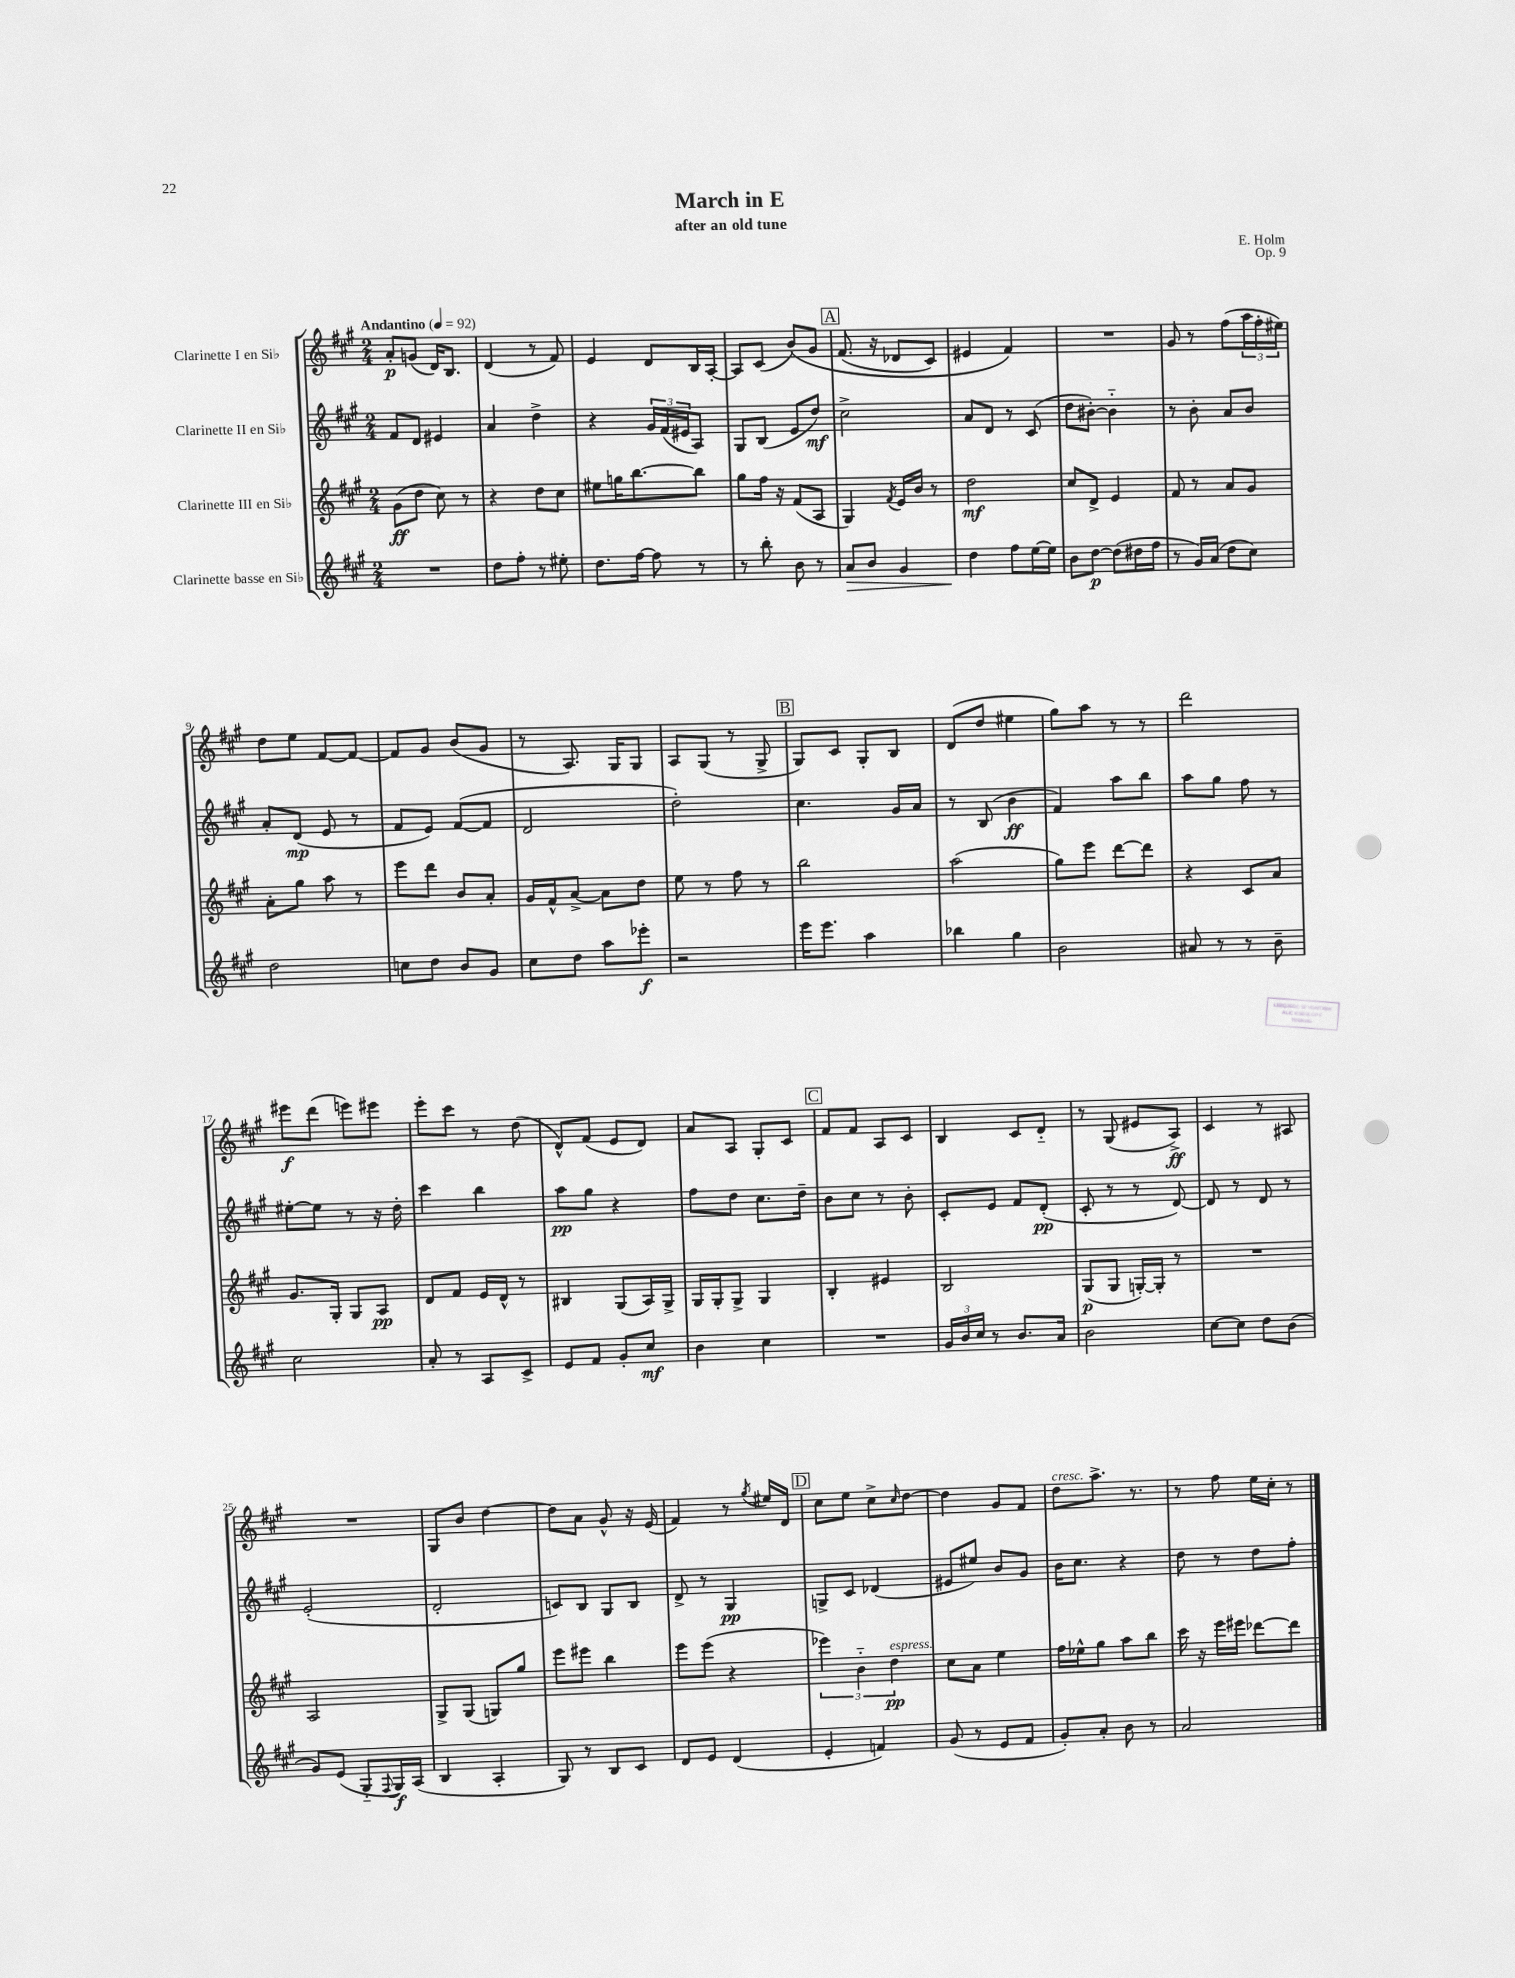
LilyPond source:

\header { title = "March in E" composer = "E. Holm" subtitle = "after an old tune" opus = "Op. 9" }
<<
\new StaffGroup <<
\new Staff = "s0" \with { instrumentName = "Clarinette I en Sib" } {
    \clef treble \key a \major \numericTimeSignature \time 2/4 \tempo "Andantino" 4 = 92
    a'8-.\p g'8( d'16) b8. |
    d'4( r8 fis'8) |
    e'4 d'8 b16 a16~-. |
    a8 cis'8( b'8)\( gis'8 |
    \mark \markup { \box "A" } fis'8.( r16 des'8 cis'8) |
    eis'4 fis'4\) |
    R2 |
    gis'8 r8 fis''8( \tuplet 3/2 { a''16 fis''16-. eis''16) } |
    d''8 e''8 fis'8~ fis'8~ |
    fis'8 gis'8 b'8( gis'8 |
    r8 a8.) gis16 gis8 |
    a8 gis8( r8 gis8-> |
    \mark \markup { \box "B" } gis8) cis'8 gis8-. b8 |
    d'8( d''8 eis''4 |
    gis''8) a''8 r8 r8 |
    d'''2 |
    eis'''8\f d'''8( e'''8) eis'''8 |
    e'''8-. cis'''8 r8 d''8( |
    d'8-^) fis'8( e'8 d'8) |
    a'8 a8 gis8-. cis'8 |
    \mark \markup { \box "C" } fis'8 fis'8 a8 cis'8 |
    b4 cis'8 d'8-_ |
    r8 gis8( eis'8 a8->\ff) |
    cis'4 r8 ais8 |
    R2 |
    gis8 b'8 d''4~ |
    d''8 a'8 gis'8-^ r16 e'16( |
    fis'4) r8 \acciaccatura { gis''8 } eis''16 d'16 |
    \mark \markup { \box "D" } cis''8 e''8 cis''8-> \grace { cis''16 } d''8~ |
    d''4 gis'8 fis'8 |
    d''8^\markup { \italic "cresc." } a''8.-> r8. |
    r8 fis''8 e''16 cis''16-. r8 \bar "|." |
}
\new Staff = "s1" \with { instrumentName = "Clarinette II en Sib" } {
    \clef treble \key a \major \numericTimeSignature \time 2/4
    fis'8 d'8 eis'4 |
    a'4 d''4-> |
    r4 \tuplet 3/2 { gis'16 fis'16( eis'16 } a8) |
    gis8 b8( e'8 d''8\mf) |
    \mark \markup { \box "A" } cis''2-> |
    a'8 d'8 r8 cis'8( |
    d''8 bis'8~-.) bis'4-_ |
    r8 b'8-. a'8 b'8 |
    a'8-. d'8\mp( e'8 r8 |
    fis'8 e'8) fis'8~( fis'8 |
    d'2 |
    d''2-.) |
    \mark \markup { \box "B" } cis''4. gis'16 a'16 |
    r8 b8( b'4\ff |
    fis'4) a''8 b''8 |
    a''8 gis''8 fis''8 r8 |
    eis''8~-. eis''8 r8 r16 d''16-. |
    cis'''4 b''4 |
    a''8\pp gis''8 r4 |
    fis''8 d''8 cis''8. d''16-- |
    \mark \markup { \box "C" } b'8 cis''8 r8 b'8-. |
    cis'8-. e'8 fis'8 d'8-.\pp( |
    cis'8-. r8 r8 d'8~) |
    d'8 r8 d'8 r8 |
    e'2-.( |
    d'2-. |
    c'8) b8 gis8 b8 |
    d'8-> r8 gis4\pp |
    \mark \markup { \box "D" } g8-> cis'8 des'4( |
    eis'8 eis''8) b'8 gis'8 |
    b'16 cis''8. r4 |
    d''8 r8 d''8 fis''8-. \bar "|." |
}
\new Staff = "s2" \with { instrumentName = "Clarinette III en Sib" } {
    \clef treble \key a \major \numericTimeSignature \time 2/4
    gis'8\ff( d''8 cis''8) r8 |
    r4 d''8 cis''8 |
    eis''8 g''16 b''8.~ b''8 |
    gis''8 fis''16 r16 fis'8( a8 |
    \mark \markup { \box "A" } gis4) \acciaccatura { fis'8 } e'16 b'16 r8 |
    d''2\mf |
    cis''8 d'8-> e'4 |
    fis'8 r8 a'8 gis'8 |
    a'8-. gis''8 a''8 r8 |
    e'''8 d'''8 b'8 a'8-. |
    gis'16 fis'16-^ a'8~-> a'8 d''8 |
    e''8 r8 fis''8 r8 |
    \mark \markup { \box "B" } b''2 |
    a''2( |
    gis''8) e'''8 d'''8~ d'''8 |
    r4 cis'8 a'8 |
    gis'8. gis16-. gis8 a8\pp |
    d'8 fis'8 e'16 d'16-^ r8 |
    bis4 gis8( a16) gis16-> |
    gis16 gis16-. gis8-> gis4 |
    \mark \markup { \box "C" } b4-. eis'4 |
    b2 |
    gis8\p( gis8 g16~-.) g16-. r8 |
    R2 |
    a2 |
    gis8-> gis8( g8) gis''8 |
    e'''8 eis'''8 b''4 |
    e'''8 e'''8( r4 |
    \mark \markup { \box "D" } \tuplet 3/2 { ees'''4) b'4-_ d''4\pp^\markup { \italic "espress." } } |
    cis''8 a'8 e''4 |
    fis''16 ees''16-^ gis''8 a''8 b''8 |
    cis'''16 r16 e'''16 eis'''16 des'''8~ des'''8 \bar "|." |
}
\new Staff = "s3" \with { instrumentName = "Clarinette basse en Sib" } {
    \clef treble \key a \major \numericTimeSignature \time 2/4
    R2 |
    d''8 fis''8-. r8 eis''8-. |
    d''8. fis''16~ fis''8 r8 |
    r8 b''8-. b'8 r8 |
    \mark \markup { \box "A" } a'8\> b'8 gis'4 |
    d''4\! fis''8 e''16~ e''16 |
    b'8 d''8~\p d''8( dis''16 fis''16 |
    r8 gis'16) a'16( d''8 cis''8) |
    d''2 |
    c''8 d''8 b'8 gis'8 |
    cis''8 d''8 a''8 ees'''8-.\f |
    r2 |
    \mark \markup { \box "B" } e'''16 e'''8. a''4 |
    bes''4 gis''4 |
    b'2 |
    ais'8 r8 r8 b'8-- |
    cis''2 |
    a'8-. r8 a8 cis'8-> |
    e'8 fis'8 gis'8-. cis''8\mf |
    b'4 cis''4 |
    \mark \markup { \box "C" } R2 |
    \tuplet 3/2 { gis'16 b'16 cis''16 } r8 b'8. a'16 |
    b'2 |
    cis''8~ cis''8 d''8 b'8( |
    gis'8) e'8( gis8-_ \appoggiatura { fis8 } gis16\f) a16( |
    b4 a4-. |
    gis8) r8 b8 cis'8 |
    d'8 e'8 d'4( |
    \mark \markup { \box "D" } e'4-. f'4) |
    gis'8( r8 e'8 fis'8 |
    gis'8-.) a'8-. b'8 r8 |
    a'2 \bar "|." |
}
>>
>>
